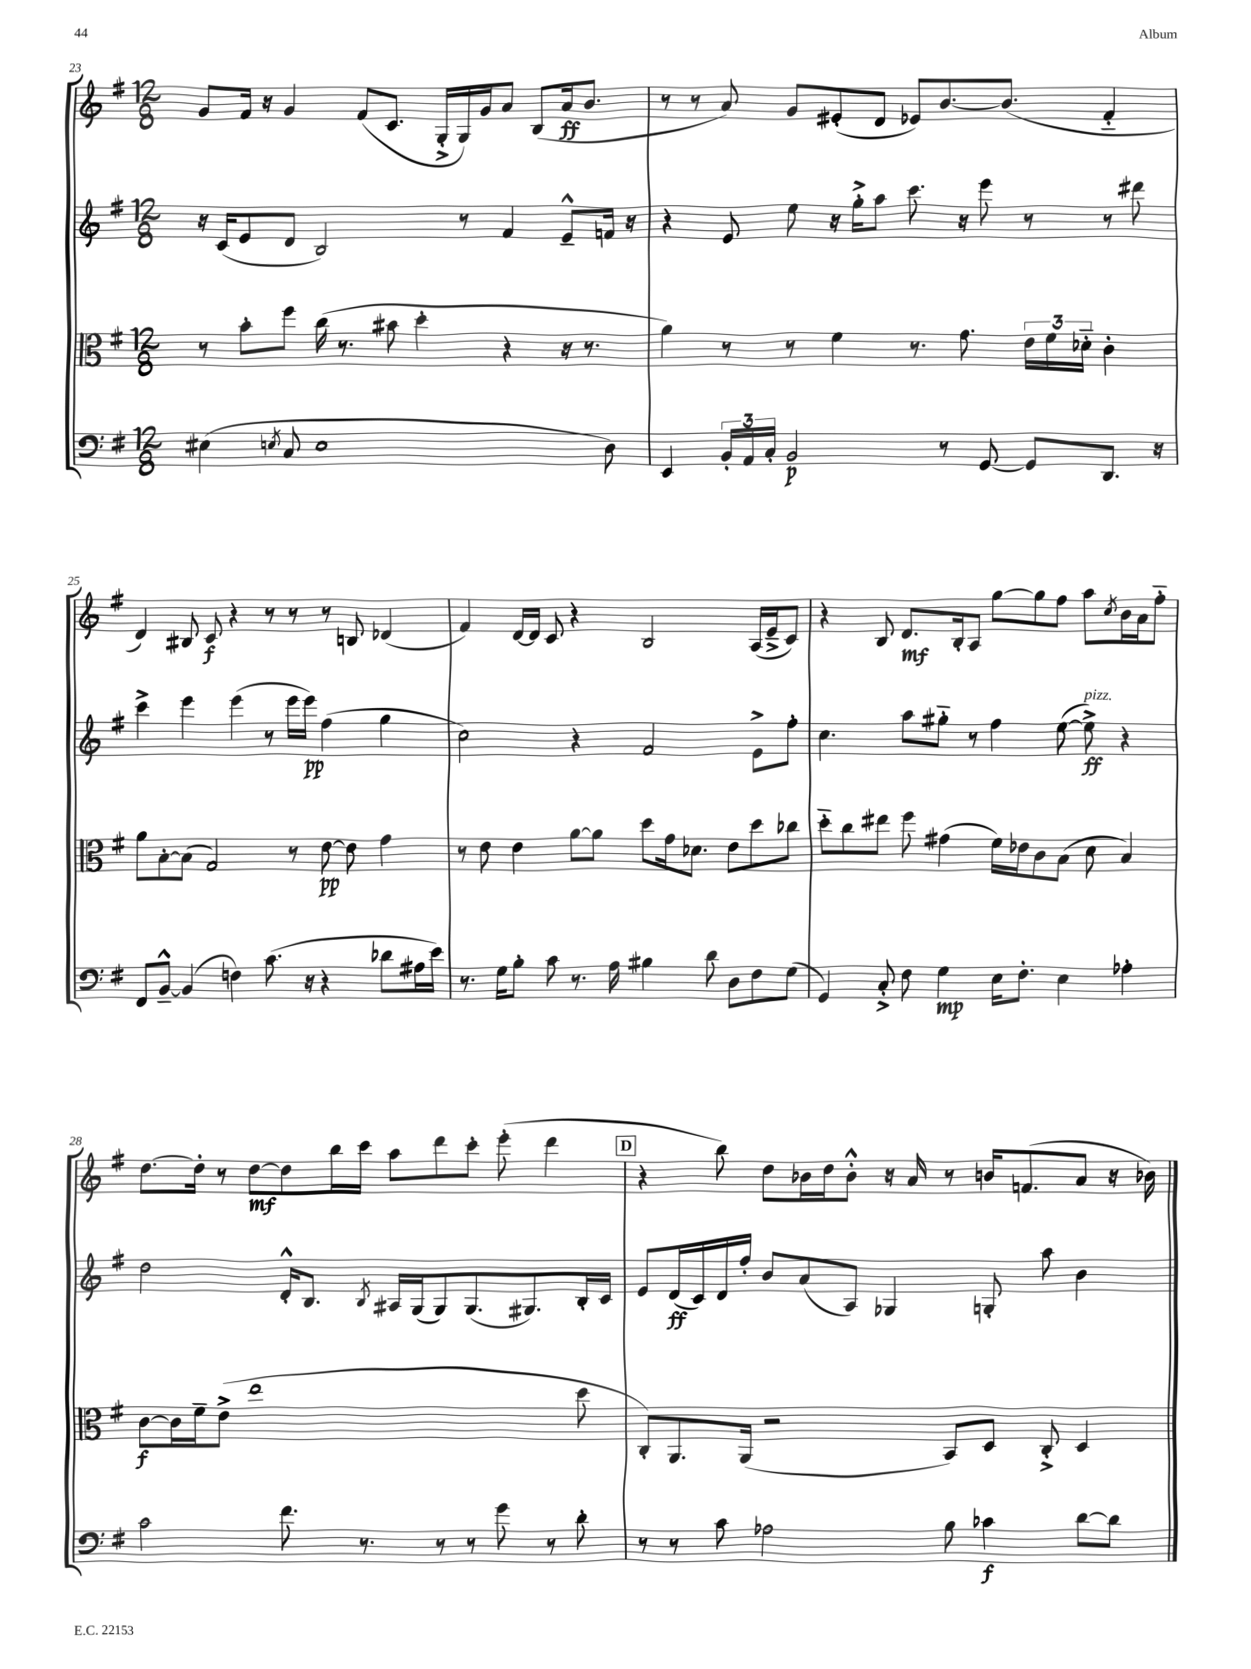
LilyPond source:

<<
\new StaffGroup <<
\new Staff = "s0" {
    \clef treble \key g \major \numericTimeSignature \time 12/8
    g'8 fis'16 r16 g'4 fis'8( c'8. g16-.-> g16) g'16 a'8 b8( a'16\ff b'8. |
    r8 r8 a'8) g'8 eis'8-.( d'8 ees'8) b'8.~ b'8.( fis'4-_ |
    d'4) bis8 c'8\f r4 r8 r8 r8 b8 des'4( |
    fis'4) d'16~ d'16 c'8 r4 b2 a16( e'16---> c'8) |
    r4 b8 d'8.\mf b16-. a8 g''8~ g''8 fis''8 a''8 \acciaccatura { c''8 } b'16 a'16 fis''8-_ |
    d''8.~ d''16-. r8 d''8~\mf d''8 b''16 c'''16 a''8 d'''8 c'''8-. e'''8-.( d'''4 |
    \mark \markup { \box "D" } r4 b''8) d''8 bes'16 d''16 bes'8-.-^ r16 a'16 r8 b'16 f'8.( a'8 r16 bes'16) \bar "|." |
}
\new Staff = "s1" {
    \clef treble \key g \major \numericTimeSignature \time 12/8
    r16 c'16( e'8 d'8 b2) r8 fis'4 e'8---^ f'16 r16 |
    r4 e'8 e''8 r16 g''16-.-> a''8 c'''8. r16 e'''8 r8 r8 dis'''8 |
    c'''4-> e'''4 e'''4( r8 e'''16 e'''16\pp) fis''4( g''4 |
    c''2) r4 fis'2 e'8-> fis''8-. |
    c''4. a''8 gis''8-_ r8 fis''4 e''8~( e''8->\ff^\markup { \italic "pizz." }) r4 |
    d''2 d'16-.-^ b8. \acciaccatura { b8 } ais16 g16( g8) g8.( gis8.) b16-. c'16 |
    \mark \markup { \box "D" } e'8 d'16\ff( c'16) d'16 fis''16-. b'8 a'8( a8) ges4 g8-. a''8 b'4 \bar "|." |
}
\new Staff = "s2" {
    \clef alto \key g \major \numericTimeSignature \time 12/8
    r8 b'8-. fis''8 c''16( r8. bis'8 d''4-. r4 r16 r8. |
    a'4) r8 r8 fis'4 r8. g'8. \tuplet 3/2 { e'16 fis'16 des'16-_ } c'4-. |
    a'8 b8~-. b8( g2) r8 e'8~\pp e'8 g'4 |
    r8 e'8 e'4 a'8~ a'8 d''8 g'16 des'8. e'8 d''8 ces''8 |
    d''8-_ c''8 eis''8 fis''8 gis'4( fis'16) ees'16 c'8 b8( d'8 b4) |
    c'8~\f c'16 fis'16-- e'8->( e''1 d''8 |
    \mark \markup { \box "D" } c8-.) a,8. a,16( r2 b,8) d8 c8-.-> d4 \bar "|." |
}
\new Staff = "s3" {
    \clef bass \key g \major \numericTimeSignature \time 12/8
    eis4( \acciaccatura { e8 } c8 e1 d8) |
    e,4 \tuplet 3/2 { b,16-. a,16 c16-. } b,2\p r8 g,8~ g,8 d,8. r16 |
    fis,8 b,8~---^ b,4( f4) c'8.( r16 r4 des'8 ais16 e'16) |
    r8. g16 b8-. c'8 r8. a16 bis4 d'8 d8 fis8 g8( |
    g,4) c8-.-> fis8 g4\mp e16 fis8.-. e4 aes4-. |
    c'2 fis'8. r8. r8 r8 g'8 r8 d'8-. |
    \mark \markup { \box "D" } r8 r8 c'8 aes2 b8 ces'4\f d'8~ d'8 \bar "|." |
}
>>
>>
\layout { \context { \Score currentBarNumber = #23 } }
